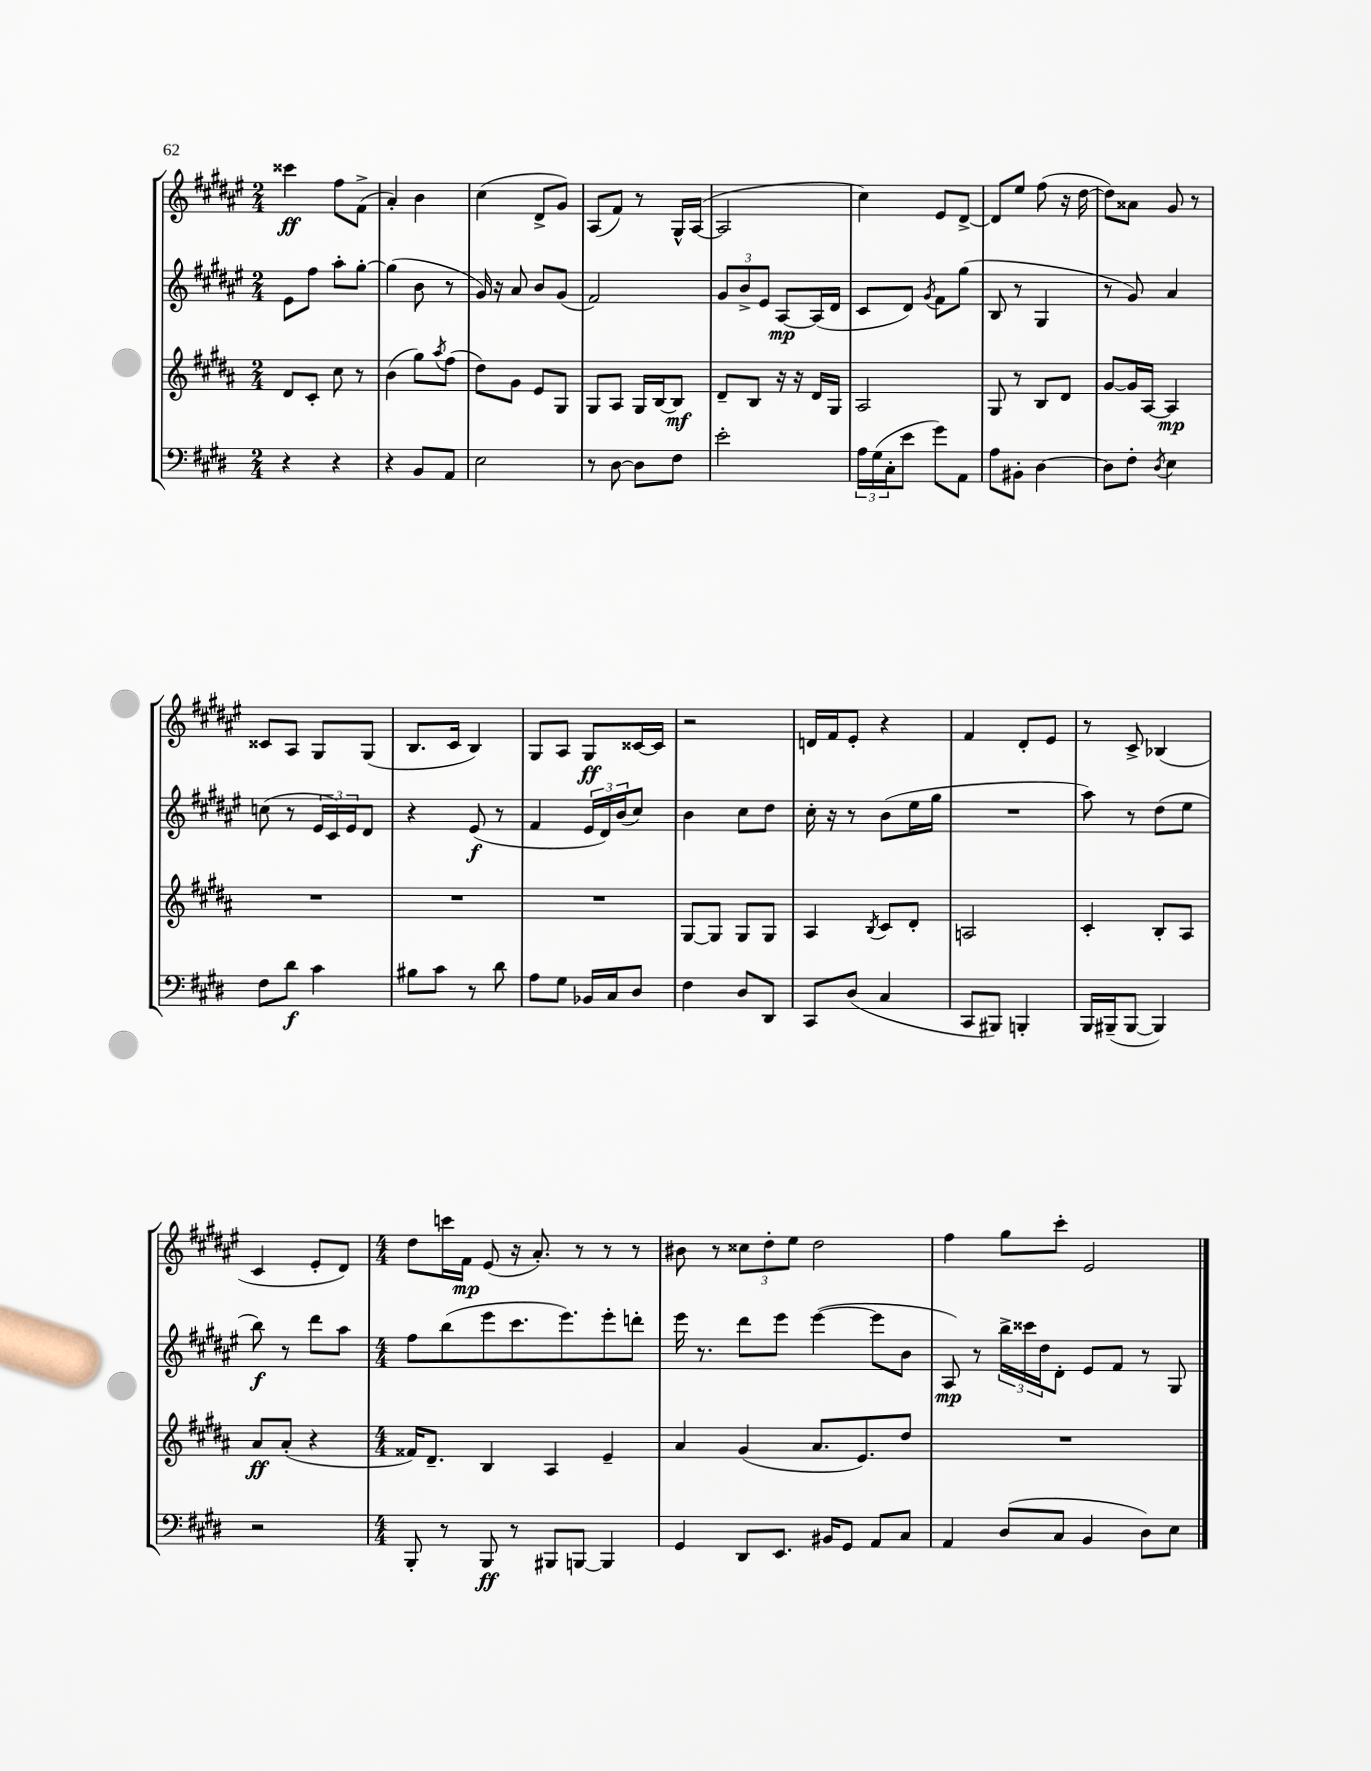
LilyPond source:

<<
\new StaffGroup <<
\new Staff = "s0" {
    \clef treble \key fis \major \numericTimeSignature \time 2/4
    cisis'''4\ff fis''8 fis'8->( |
    ais'4-.) b'4 |
    cis''4( dis'8-> gis'8) |
    ais8( fis'8) r8 gis16-^ ais16~( |
    ais2 |
    cis''4) eis'8 dis'8~-> |
    dis'8 eis''8 fis''8( r16 dis''16~ |
    dis''8) aisis'8 gis'8 r8 |
    cisis'8 ais8 gis8 gis8( |
    b8. cis'16 b4) |
    gis8 ais8 gis8\ff cisis'16~ cisis'16 |
    r2 |
    d'16 fis'16 eis'8-. r4 |
    fis'4 dis'8-. eis'8 |
    r8 cis'8-> bes4( |
    cis'4 eis'8-. dis'8) |
    \numericTimeSignature \time 4/4 dis''8 c'''16 fis'16\mp eis'8( r16 ais'8.-.) r8 r8 r8 |
    bis'8 r8 \tuplet 3/2 { cisis''8 dis''8-. eis''8 } dis''2 |
    fis''4 gis''8 cis'''8-. eis'2 \bar "|." |
}
\new Staff = "s1" {
    \clef treble \key fis \major \numericTimeSignature \time 2/4
    eis'8 fis''8 ais''8-. gis''8~-. |
    gis''4( b'8 r8 |
    gis'16) r16 ais'8 b'8 gis'8( |
    fis'2) |
    \tuplet 3/2 { gis'8 b'8-> eis'8 } ais8~\mp ais16( dis'16 |
    cis'8 dis'8) \acciaccatura { gis'8 } fis'8 gis''8( |
    b8 r8 gis4 |
    r8 gis'8) ais'4 |
    c''8( r8 \tuplet 3/2 { eis'16 cis'16) eis'16 } dis'8 |
    r4 eis'8\f( r8 |
    fis'4 \tuplet 3/2 { eis'16 dis'16) b'16( } cis''8) |
    b'4 cis''8 dis''8 |
    cis''16-. r16 r8 b'8( eis''16 gis''16 |
    R2 |
    ais''8) r8 dis''8( eis''8 |
    b''8\f) r8 dis'''8 ais''8 |
    \numericTimeSignature \time 4/4 fis''8 b''8( eis'''8 cis'''8. eis'''8.) eis'''8-. d'''8-. |
    eis'''16 r8. dis'''8 eis'''8 eis'''4~( eis'''8 b'8 |
    ais8\mp) r8 \tuplet 3/2 { b''16-> cisis'''16 dis''16 } dis'8-. eis'8 fis'8 r8 gis8 \bar "|." |
}
\new Staff = "s2" {
    \clef treble \key b \major \numericTimeSignature \time 2/4
    dis'8 cis'8-. cis''8 r8 |
    b'4( gis''8) \acciaccatura { ais''8 } fis''8( |
    dis''8) gis'8 e'8 gis8 |
    gis8 ais8 gis16 b16~ b8\mf |
    dis'8-- b8 r16 r16 dis'16 gis16 |
    ais2 |
    gis8 r8 b8 dis'8 |
    gis'8~ gis'16 ais16~ ais4\mp |
    R2 |
    R2 |
    R2 |
    gis8~ gis8 gis8 gis8 |
    ais4 \acciaccatura { b8 } cis'8 dis'8-. |
    a2 |
    cis'4-. b8-. ais8 |
    ais'8\ff ais'8-.( r4 |
    \numericTimeSignature \time 4/4 fisis'16) dis'8.-- b4 ais4 e'4-- |
    ais'4 gis'4( ais'8. e'8.) dis''8 |
    R1 \bar "|." |
}
\new Staff = "s3" {
    \clef bass \key e \major \numericTimeSignature \time 2/4
    r4 r4 |
    r4 b,8 a,8 |
    e2 |
    r8 dis8~ dis8 fis8 |
    e'2-. |
    \tuplet 3/2 { a16 gis16( cis16-. } e'8 gis'8) a,8 |
    a8 bis,8-. dis4~ |
    dis8 fis8-. \acciaccatura { dis8 } e4 |
    fis8 dis'8\f cis'4 |
    bis8 cis'8 r8 dis'8 |
    a8 gis8 bes,16 cis16 dis8 |
    fis4 dis8 dis,8 |
    cis,8 dis8( cis4 |
    cis,8 bis,,8) b,,4-. |
    b,,16 bis,,16--( bis,,8~ bis,,4) |
    r2 |
    \numericTimeSignature \time 4/4 b,,8-. r8 b,,8\ff r8 bis,,8 b,,8~ b,,4 |
    gis,4 dis,8 e,8. bis,16 gis,8 a,8 cis8 |
    a,4 dis8( cis8 b,4 dis8) e8 \bar "|." |
}
>>
>>
\layout { \context { \Score \remove "Bar_number_engraver" } }
